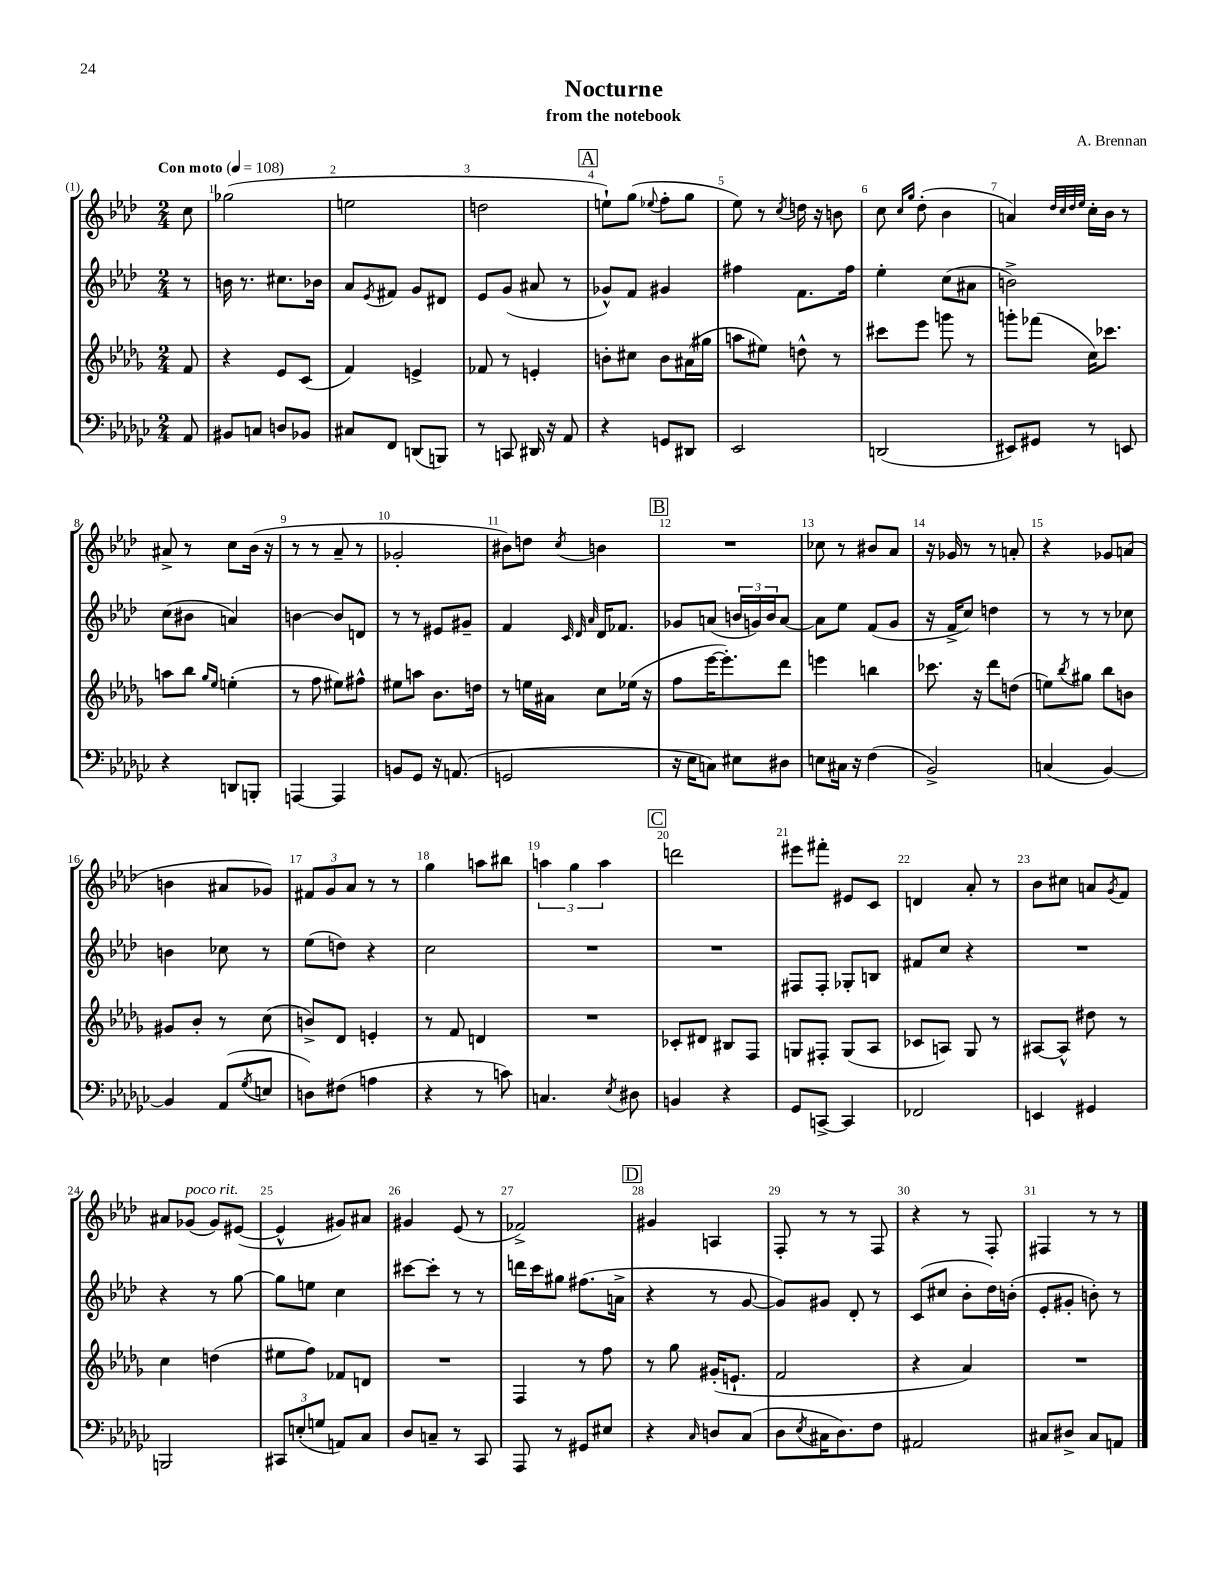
\header { title = "Nocturne" composer = "A. Brennan" subtitle = "from the notebook" }
<<
\new StaffGroup <<
\new Staff = "s0" {
    \clef treble \key aes \major \numericTimeSignature \time 2/4 \partial 8 \tempo "Con moto" 4 = 108
    c''8 |
    ges''2( |
    e''2 |
    d''2 |
    \mark \markup { \box "A" } e''8-!) g''8( \appoggiatura { ees''8 } f''8-. g''8 |
    ees''8) r8 \acciaccatura { c''8 } d''16 r16 b'8 |
    c''8 \grace { c''16 g''16 } des''8-.( bes'4 |
    a'4) \grace { des''32 c''32 des''32 ees''32 } c''16-. bes'16 r8 |
    ais'8-> r8 c''8 bes'16( r16 |
    r8 r8 aes'8-- r8 |
    ges'2-. |
    bis'8) d''8 \acciaccatura { c''8 } b'4 |
    \mark \markup { \box "B" } R2 |
    ces''8 r8 bis'8 aes'8 |
    r16 ges'16 r8 r8 a'8-. |
    r4 ges'8 a'8( |
    b'4 ais'8 ges'8) |
    \tuplet 3/2 { fis'8 g'8 aes'8 } r8 r8 |
    g''4 a''8 bis''8 |
    \tuplet 3/2 { a''4 g''4 a''4 } |
    \mark \markup { \box "C" } d'''2 |
    eis'''8 fis'''8-. eis'8 c'8 |
    d'4 aes'8-. r8 |
    bes'8 cis''8 a'8 \acciaccatura { g'8 } f'8 |
    ais'8 ges'8^\markup { \italic "poco rit." }( ges'8) eis'8~( |
    eis'4-^ gis'8) ais'8 |
    gis'4 ees'8( r8 |
    fes'2->) |
    \mark \markup { \box "D" } gis'4 a4 |
    f8-. r8 r8 f8 |
    r4 r8 f8-. |
    fis4 r8 r8 \bar "|." |
}
\new Staff = "s1" {
    \clef treble \key aes \major \numericTimeSignature \time 2/4 \partial 8
    r8 |
    b'16 r8. cis''8. bes'16 |
    aes'8 \acciaccatura { ees'8 } fis'8 g'8 dis'8 |
    ees'8 g'8( ais'8 r8 |
    \mark \markup { \box "A" } ges'8-^) f'8 gis'4 |
    fis''4 f'8. fis''16 |
    ees''4-. c''8( ais'8 |
    b'2->) |
    c''8( bis'8 a'4) |
    b'4~ b'8 d'8 |
    r8 r8 eis'8 gis'8-- |
    f'4 \grace { c'32 des'32 aes'32 } des'16 fes'8. |
    \mark \markup { \box "B" } ges'8 a'8( \tuplet 3/2 { b'16 g'16) b'16 } a'8~ |
    a'8 ees''8 f'8( g'8 |
    r16 f'16-> c''8) d''4 |
    r8 r8 r8 ces''8 |
    b'4 ces''8 r8 |
    ees''8( d''8) r4 |
    c''2 |
    R2 |
    \mark \markup { \box "C" } R2 |
    fis8 fis8-. ges8-. b8 |
    fis'8 c''8 r4 |
    R2 |
    r4 r8 g''8~ |
    g''8 e''8 c''4 |
    cis'''8~ cis'''8-. r8 r8 |
    d'''16 c'''16 gis''8 fis''8.( a'16-> |
    \mark \markup { \box "D" } r4 r8 g'8~ |
    g'8) gis'8 des'8-. r8 |
    c'8( cis''8 bes'8-. des''16) b'16-.( |
    ees'8-. gis'8-. b'8-.) r8 \bar "|." |
}
\new Staff = "s2" {
    \clef treble \key des \major \numericTimeSignature \time 2/4 \partial 8
    f'8 |
    r4 ees'8 c'8( |
    f'4) e'4-> |
    fes'8 r8 e'4-. |
    \mark \markup { \box "A" } b'8-. cis''8 b'8 ais'16( gis''16 |
    a''8 eis''8) d''8-^ r8 |
    cis'''8 ees'''8 g'''8 r8 |
    g'''8-. fes'''8( c''16) ces'''8. |
    a''8 bes''8 \grace { ges''16 ees''16 } e''4-.( |
    r8 f''8 eis''8) fis''8-^ |
    eis''8 a''8 bes'8. d''16 |
    r8 e''16 ais'16 c''8 ees''16( r16 |
    \mark \markup { \box "B" } f''8 ees'''16~ ees'''8.-.) des'''8 |
    e'''4 b''4 |
    ces'''8. r16 des'''8 d''8( |
    e''8) \acciaccatura { bes''8 } gis''8 bes''8 b'8 |
    gis'8 bes'8-. r8 c''8( |
    b'8->) des'8 e'4-. |
    r8 f'8 d'4 |
    R2 |
    \mark \markup { \box "C" } ces'8-. dis'8 bis8 f8 |
    g8 fis8-. g8( aes8 |
    ces'8 a8) ges8 r8 |
    ais8~ ais8-^ dis''8 r8 |
    c''4 d''4( |
    eis''8 f''8) fes'8 d'8 |
    R2 |
    f4 r8 f''8 |
    \mark \markup { \box "D" } r8 ges''8 gis'16-.( e'8.-! |
    f'2 |
    r4 aes'4) |
    R2 \bar "|." |
}
\new Staff = "s3" {
    \clef bass \key ges \major \numericTimeSignature \time 2/4 \partial 8
    aes,8 |
    bis,8 c8 d8 bes,8 |
    cis8 f,8 d,8( b,,8) |
    r8 c,8 dis,16 r16 aes,8 |
    \mark \markup { \box "A" } r4 g,8 dis,8 |
    ees,2 |
    d,2( |
    eis,8) gis,8 r8 e,8 |
    r4 d,8 b,,8-. |
    a,,4~ a,,4 |
    b,8 ges,8 r16 a,8.( |
    g,2 |
    \mark \markup { \box "B" } r16 ees16 c8) eis8 dis8 |
    e8 cis16 r16 f4( |
    bes,2->) |
    c4( bes,4~) |
    bes,4 aes,8( \acciaccatura { ges8 } e8 |
    d8) fis8( a4 |
    r4 r8 c'8) |
    c4. \acciaccatura { ees8 } dis8 |
    \mark \markup { \box "C" } b,4 r4 |
    ges,8 c,8~-> c,4 |
    fes,2 |
    e,4 gis,4 |
    b,,2 |
    \tuplet 3/2 { cis,8 e8-.( g8 } a,8) ces8 |
    des8 c8-- r8 ces,8 |
    aes,,8 r8 gis,8 eis8 |
    \mark \markup { \box "D" } r4 \grace { ces16 } d8 ces8( |
    des8 \acciaccatura { ees8 } cis16 des8.) f8 |
    ais,2 |
    cis8 dis8-> cis8 a,8 \bar "|." |
}
>>
>>
\layout { \context { \Score \override BarNumber.break-visibility = ##(#f #t #t) barNumberVisibility = #all-bar-numbers-visible } }
